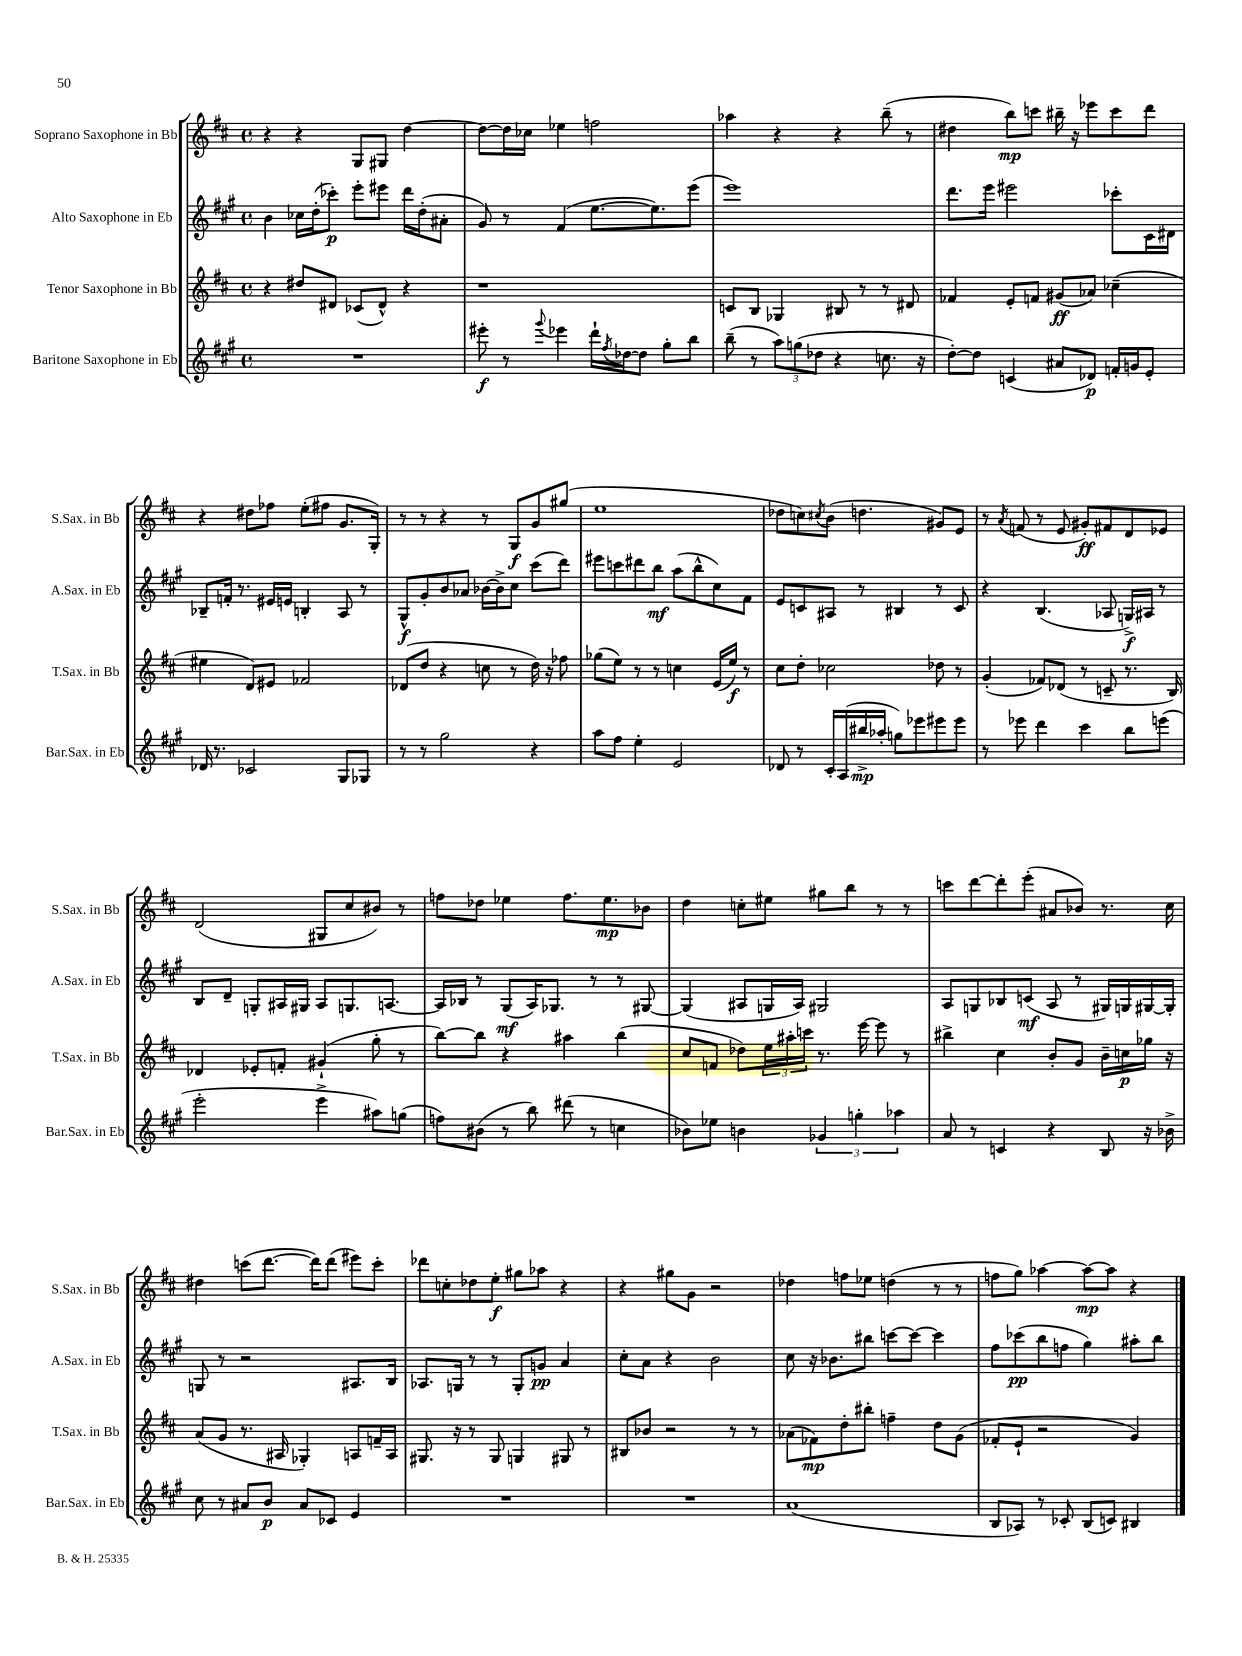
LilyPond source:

<<
\new StaffGroup <<
\new Staff = "s0" \with { instrumentName = "Soprano Saxophone in Bb" shortInstrumentName = "S.Sax. in Bb" } {
    \clef treble \key d \major \defaultTimeSignature \time 4/4
    r4 r4 g8 gis8 d''4~ |
    d''8~ d''16 ces''16 ees''4 f''2 |
    aes''4 r4 r4 b''8--( r8 |
    dis''4 b''8\mp) c'''8 bis''16-- r16 ees'''8 c'''8 d'''8 |
    r4 dis''8 fes''8 e''8-.( fis''8 g'8. g16-.) |
    r8 r8 r4 r8 g8\f g'8 gis''8( |
    e''1 |
    des''8 c''8) \acciaccatura { cis''8 } b'8( d''4. gis'8) e'8 |
    r8 \acciaccatura { a'8 } f'8( r8 e'8 gis'8-.\ff) fis'8 d'8 ees'8 |
    d'2( gis8 cis''8 bis'8) r8 |
    f''8 des''8 ees''4 f''8. ees''8.\mp bes'8 |
    d''4 c''8-. eis''8 gis''8 b''8 r8 r8 |
    c'''8 d'''8~ d'''8-. e'''8-.( ais'8 bes'8) r8. cis''16 |
    dis''4 c'''8( d'''8.~ d'''16) d'''8( eis'''8) c'''8-. |
    des'''8 c''8-. des''8 e''8-.\f gis''8 aes''8 r4 |
    r4 gis''8 g'8 r2 |
    des''4 f''8 ees''8 d''4( r8 r8 |
    f''8 g''8) aes''4~ aes''8~\mp aes''8 r4 \bar "|." |
}
\new Staff = "s1" \with { instrumentName = "Alto Saxophone in Eb" shortInstrumentName = "A.Sax. in Eb" } {
    \clef treble \key a \major \defaultTimeSignature \time 4/4
    b'4 ces''16 d''16-.( ces'''8-.\p) e'''8-. eis'''8 d'''16 d''16-.( ais'8-. |
    gis'8) r8 fis'4( e''8.~ e''8.) e'''8( |
    e'''1) |
    d'''8. e'''16 eis'''2 ces'''8-. cis'16 dis'16 |
    bes8-- f'16-. r8. eis'16 e'16 b4-. a8 r8 |
    gis8-^\f gis'8-. b'8 aes'8 bes'16~ bes'16-> cis''8 cis'''8( d'''8) |
    eis'''8 c'''8 dis'''8 b''8\mf a''8( b''8-^ cis''8) fis'8 |
    e'8 c'8 ais8 r8 bis4 r8 c'8 |
    r4 b4.( aes8 g16->\f) ais16 r8 |
    b8 d'8-- g8-. ais16 gis16 ais8 g8. a8.~ |
    a16 bes16 r8 gis8\mf( a16) ges8. r8 r8 gis8~ |
    gis4( ais8 g16 ais16) gis2 |
    a8 g8 bes8 c'8\mf( a8 r8 gis16) g16 gis16~ gis16-. |
    g8 r8 r2 ais8. b16 |
    aes8. g16 r8 r8 g8-. g'8\pp a'4 |
    cis''8-. a'8 r4 b'2 |
    cis''8 r16 bes'8. bis''8 c'''8~ c'''8~ c'''4 |
    fis''8 ces'''8\pp( b''8 f''8 gis''4) ais''8-. b''8 \bar "|." |
}
\new Staff = "s2" \with { instrumentName = "Tenor Saxophone in Bb" shortInstrumentName = "T.Sax. in Bb" } {
    \clef treble \key d \major \defaultTimeSignature \time 4/4
    r4 dis''8 dis'8 ces'8( dis'8-^) r4 |
    r1 |
    c'8 b8 ges4 bis8 r8 r8 dis'8 |
    fes'4 e'8-. f'8 gis'8\ff( aes'8) ces''4--( |
    eis''4 d'8) eis'8 fes'2 |
    des'8( d''8 r4 c''8 r8 d''16) r16 fes''8 |
    ges''8( e''8) r8 r8 c''4 e'16( e''16\f) r8 |
    cis''8 d''8-. ces''2 des''8 r8 |
    g'4-.( fes'8) des'8( r8 c'8-- r8. b16) |
    des'4 ees'8-. f'8-. gis'4-!( g''8-. r8 |
    b''8~) b''8 r4 ais''4 b''4( |
    cis''8 f'8 des''8) \tuplet 3/2 { e''16 ais''16-. c'''16 } r8. e'''16~ e'''8 r8 |
    bis''4-> cis''4 b'8-. g'8 b'16-- c''16\p ges''16 r16 |
    a'8( g'8 r8. ais16 ges4-.) a8 f'16-- a16 |
    gis8. r16 r8 gis8 g4 gis8 r8 |
    bis8 bes'8 r2 r8 r8 |
    aes'8( fes'8\mp) d''8-. bis''8-. f''4-- d''8 g'8( |
    fes'8-. e'8-! r2 g'4) \bar "|." |
}
\new Staff = "s3" \with { instrumentName = "Baritone Saxophone in Eb" shortInstrumentName = "Bar.Sax. in Eb" } {
    \clef treble \key a \major \defaultTimeSignature \time 4/4
    R1 |
    eis'''8-.\f r8 \appoggiatura { gis'''8 } ees'''4 d'''16-! \acciaccatura { fis''8 } des''16~ des''8 gis''8-. b''8 |
    b''8--( r8 \tuplet 3/2 { a''8) g''8( des''8 } r4 c''8. r16 |
    d''8~-.) d''8 c'4( ais'8 des'8\p) f'16-. g'16 e'8-. |
    des'16 r8. ces'2 gis8 ges8 |
    r8 r8 gis''2 r4 |
    a''8 fis''8 e''4-. e'2 |
    des'8 r8 cis'16-. a16( bis''16->\mp aes''16-. g''8) ees'''8 eis'''8 eis'''8 |
    r8 ees'''8 d'''4 cis'''4 b''8 e'''8( |
    e'''2-. e'''4-> ais''8) g''8( |
    f''8) bis'8( r8 b''8) dis'''8( r8 c''4 |
    bes'8) ees''8 b'4 \tuplet 3/2 { ges'4 g''4-. aes''4 } |
    a'8 r8 c'4 r4 b8 r16 bes'16-> |
    cis''8 r8 ais'8 b'8\p ais'8 ces'8 e'4 |
    R1 |
    R1 |
    a'1( |
    b8 aes8) r8 ces'8-. b8( c'8) bis4 \bar "|." |
}
>>
>>
\layout { \context { \Score \remove "Bar_number_engraver" } }
